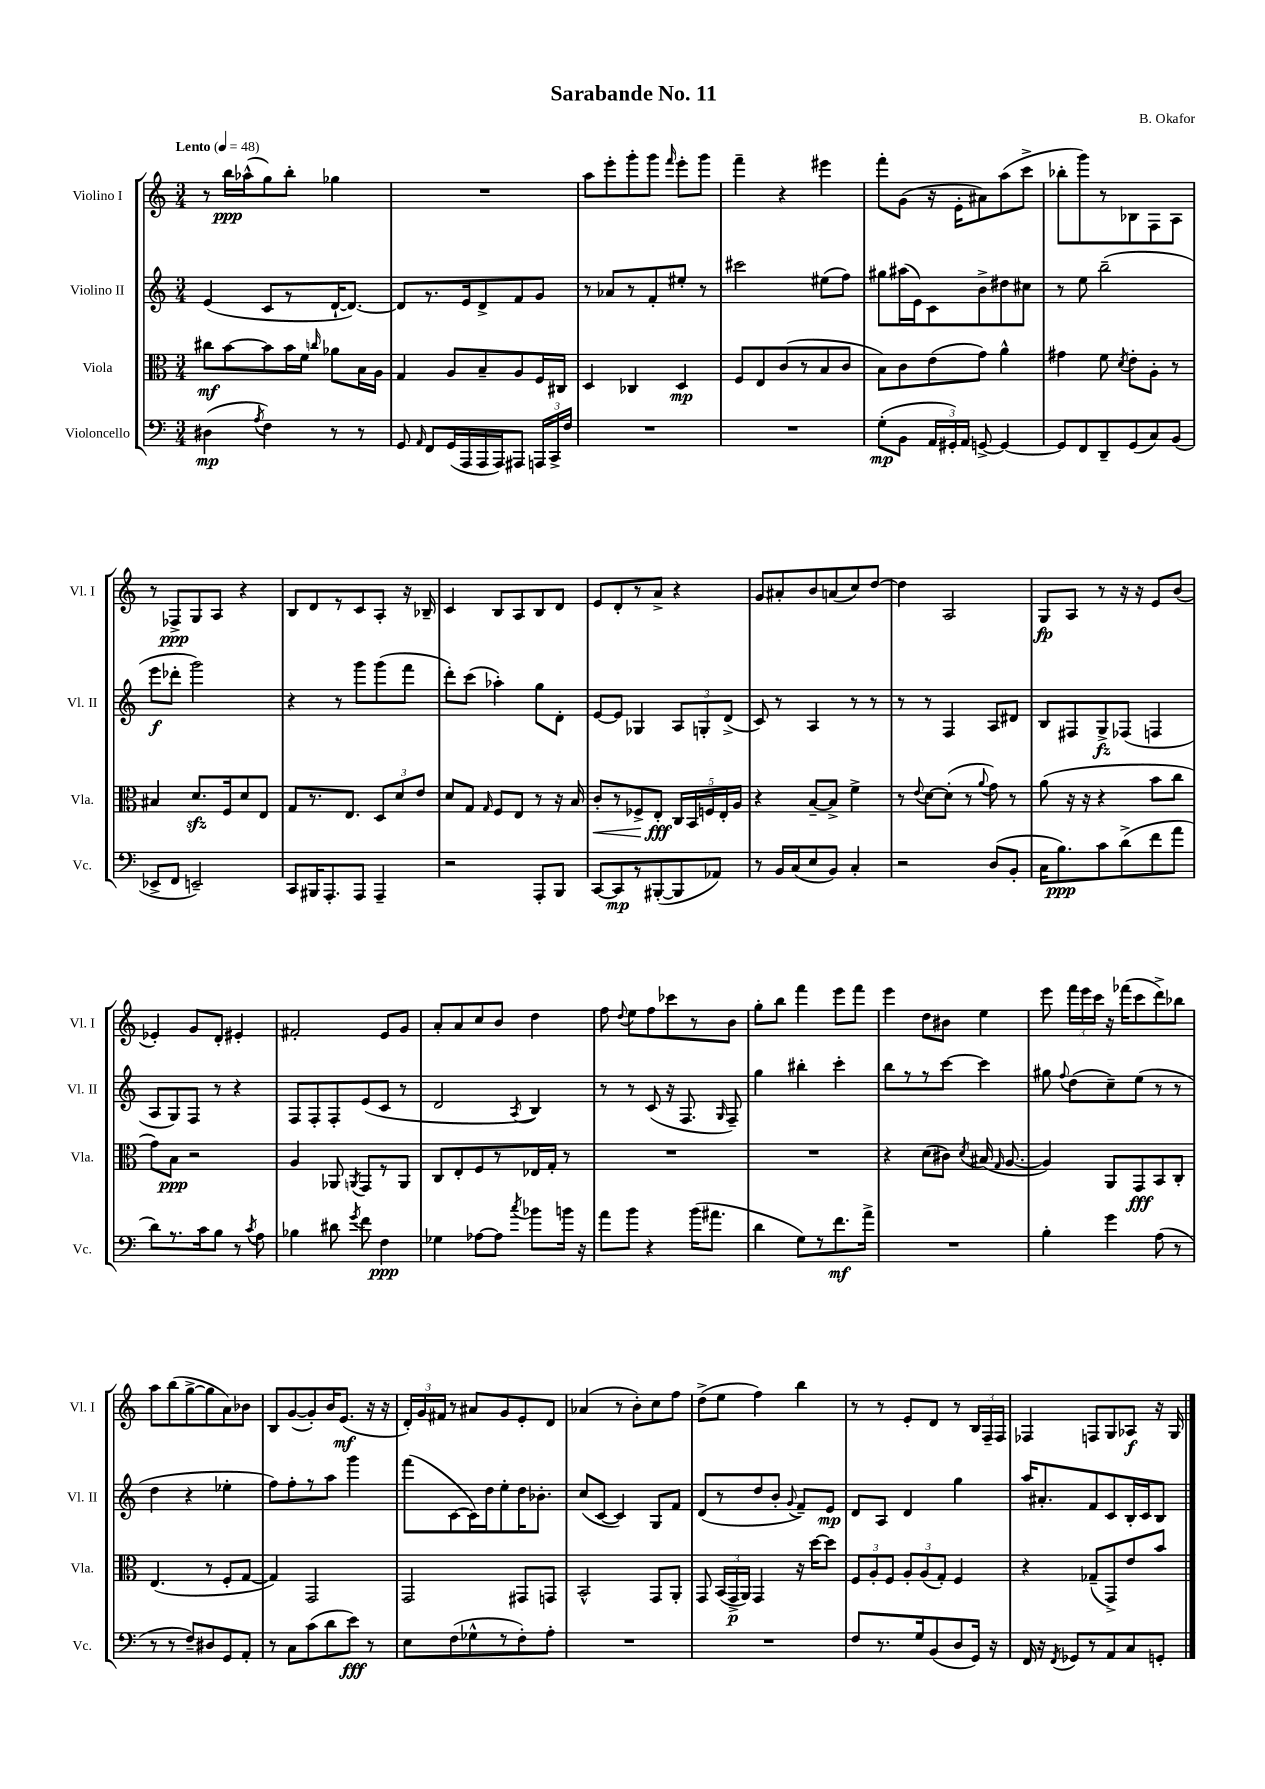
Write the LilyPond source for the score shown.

\header { title = "Sarabande No. 11" composer = "B. Okafor" }
<<
\new StaffGroup <<
\new Staff = "s0" \with { instrumentName = "Violino I" shortInstrumentName = "Vl. I" } {
    \clef treble \key c \major \numericTimeSignature \time 3/4 \tempo "Lento" 4 = 48
    \autoBeamOff r8 b''16[\ppp aes''16-^( g''8) b''8]-. ges''4 |
    R2. |
    a''8[ e'''8-. g'''8-. g'''8] \grace { f'''16 } e'''8[-. g'''8] |
    f'''4-- r4 eis'''4 |
    f'''8[-. g'8]( r16 e'16[-. ais'8) a''8( c'''8]-> |
    bes''8[-. g'''8) r8 bes8 f8 a8] |
    r8 fes8[->\ppp g8 a8] r4 |
    b8[ d'8 r8 c'8 a8]-. r16 bes16-- |
    c'4 b8[ a8 b8 d'8] |
    e'8[ d'8-. r8 a'8]-> r4 |
    g'8[ ais'8-. b'8 a'8( c''8) d''8]~ |
    d''4 a2 |
    g8[\fp a8] r8 r16 r16 e'8[ b'8]( |
    ees'4-.) g'8[ d'8]-. eis'4-. |
    fis'2-. e'8[ g'8] |
    a'8[-. a'8 c''8 b'8] d''4 |
    f''8 \appoggiatura { d''8 } e''8[ f''8 ces'''8 r8 b'8] |
    g''8[-. b''8] f'''4 e'''8[ f'''8] |
    e'''4 d''8[ bis'8] e''4 |
    e'''8 \tuplet 3/2 { f'''16[ e'''16 c'''16] } r16 fes'''16[( c'''8 d'''8->) bes''8] |
    a''8[ b''8( g''8~-> g''8 a'8) bes'8] |
    b8[ g'8~( g'8-.) b'16 e'8.]\mf( r16 r16 |
    \tuplet 3/2 { d'16[-.) g'16 fis'16] } r8 ais'8[ g'8 e'8-. d'8] |
    aes'4( r8 b'8[-.) c''8 f''8] |
    d''8[->( e''8] f''4) b''4 |
    r8 r8 e'8[-. d'8] r8 \tuplet 3/2 { b16[ f16-- f16] } |
    fes4 f8[ g8 aes8]\f r16 g16 \bar "|." |
}
\new Staff = "s1" \with { instrumentName = "Violino II" shortInstrumentName = "Vl. II" } {
    \clef treble \key c \major \numericTimeSignature \time 3/4
    \autoBeamOff e'4( c'8[ r8 d'16~-! d'8.]~) |
    d'8[ r8. e'16 d'8-> f'8 g'8] |
    r8 aes'8[ r8 f'8-. eis''8]-. r8 |
    cis'''2 eis''8[( f''8]) |
    gis''8[ ais''16( e'16) c'8 b'8-> dis''8 cis''8] |
    r8 e''8 b''2--( |
    e'''8[\f des'''8]-. g'''2) |
    r4 r8 g'''8[ g'''8( f'''8] |
    d'''8[-.) c'''8]( aes''4-.) g''8[ d'8]-. |
    e'8[~ e'8] ges4 \tuplet 3/2 { a8[ g8-. d'8]->( } |
    c'8) r8 a4 r8 r8 |
    r8 r8 f4 a8[ dis'8] |
    b8[ fis8 g8->\fz fes8]( f4 |
    a8[ g8) f8] r8 r4 |
    f8[ f8-. f8-. e'8( c'8] r8 |
    d'2 \acciaccatura { a8 } b4) |
    r8 r8 c'8( r16 f8. \grace { g16 } f8--) |
    g''4 bis''4-. c'''4-. |
    b''8[ r8 r8 c'''8]~ c'''4 |
    gis''8 \appoggiatura { f''8 } d''8[( c''8--) e''8]( r8 r8 |
    d''4 r4 ees''4-. |
    f''8[) f''8-. r8 a''8] g'''4 |
    f'''8[( c'8~ c'16) d''16 e''8-. d''16 bes'8.]-. |
    c''8[( c'8]~ c'4) g8[ f'8] |
    d'8[( r8 d''8 b'8]-. \appoggiatura { g'8 } f'8[--) e'8]\mp |
    d'8[ a8] d'4 g''4 |
    a''16[ ais'8.-. f'8 c'8 b16-. c'16 b8] \bar "|." |
}
\new Staff = "s2" \with { instrumentName = "Viola" shortInstrumentName = "Vla." } {
    \clef alto \key c \major \numericTimeSignature \time 3/4
    \autoBeamOff cis''8[\mf b'8~ b'8 b'16 f'16] \grace { c''16 } aes'8[ b16 a16] |
    g4 a8[ b8-- a8 f16 cis16] |
    d4 ces4 d4\mp |
    f8[ e8 c'8( r8 b8 c'8] |
    b8[) c'8 e'8( g'8]) a'4-^ |
    gis'4 f'8 \acciaccatura { d'8 } e'8[-. a8]-. r8 |
    bis4 d'8.[\sfz f16 d'8 e8] |
    g8[ r8. e8.] \tuplet 3/2 { d8[ d'8 e'8] } |
    d'8[ g8] \grace { g16 } f8[ e8] r8 r16 b16 |
    c'8[-.\< r8 fes8-> e8]-.\fff\! \tuplet 5/4 { c16[ b,16 f16 e16-. a16] } |
    r4 b8[~-- b8]-> f'4-> |
    r8 \appoggiatura { e'8 } d'8[~ d'8]-.( r8 \appoggiatura { a'8 } g'8) r8 |
    a'8( r16 r16 r4 b'8[ c''8] |
    g'8[) b8]\ppp r2 |
    a4 aes,8 \acciaccatura { a,8 } g,8[ r8 a,8] |
    c8[ e8-. f8 r8 ees16 g16]-. r8 |
    R2. |
    R2. |
    r4 d'8[( cis'8]) \acciaccatura { d'8 } bis16( \grace { g16 } a8.~ |
    a4) a,8[ g,8\fff b,8 c8]-. |
    e4.( r8 f8[-. g8]~ |
    g4) g,2 |
    g,2 gis,8[ g,8] |
    b,2-^ g,8[ a,8]-. |
    g,8 \tuplet 3/2 { b,16[( g,16->\p a,16]) } g,4 r16 d''16[~ d''8] |
    \tuplet 3/2 { f8[ a8-. f8] } \tuplet 3/2 { a8[-. a8( g8]-.) } f4 |
    r4 ges8[--( g,8->) e'8 b'8] \bar "|." |
}
\new Staff = "s3" \with { instrumentName = "Violoncello" shortInstrumentName = "Vc." } {
    \clef bass \key c \major \numericTimeSignature \time 3/4
    \autoBeamOff dis4\mp( \acciaccatura { a8 } f4) r8 r8 |
    g,8 \grace { a,16 } f,8[ g,16( a,,16 a,,16 a,,16) ais,,8] \tuplet 3/2 { a,,16[ c,16-> f16] } |
    R2. |
    R2. |
    g8[-.\mp( b,8] \tuplet 3/2 { a,16[ gis,16-.) a,16] } g,8~-> g,4~ |
    g,8[ f,8 d,8-- g,8( c8) b,8]( |
    ees,8[-> f,8] e,2--) |
    c,8[ bis,,16 a,,8.-. a,,8] a,,4-- |
    r2 a,,8[-. b,,8] |
    c,8[~ c,8\mp r8 bis,,8~-.( bis,,8 aes,8]) |
    r8 b,16[ c16( e8 b,8]) c4-. |
    r2 d8[( b,8]-. |
    c16[ b8.\ppp) c'8 d'8->( f'8 a'8] |
    d'8[) r8. c'16 b8] r8 \acciaccatura { c'8 } a8 |
    bes4 dis'8 \acciaccatura { g'8 } f'8 f4\ppp |
    ges4 aes8[~ aes8] \acciaccatura { c''8 } bes'8[ b'16] r16 |
    a'8[ b'8] r4 b'16[( ais'8.] |
    d'4 g8[) r8 f'8.\mf a'16]-> |
    R2. |
    b4-. g'4 a8( r8 |
    r8 r8 f8[--) dis8 g,8 a,8]-. |
    r8 c8[ c'8( d'8 e'8]\fff) r8 |
    e8[ f8( ges8-^ r8 f8-.) a8]-. |
    R2. |
    R2. |
    f8[ r8. g16 b,8( d8 g,16]) r16 |
    f,16 r16 \acciaccatura { f,8 } ges,8[ r8 a,8 c8 g,8]-. \bar "|." |
}
>>
>>
\layout { \context { \Score \remove "Bar_number_engraver" } }
